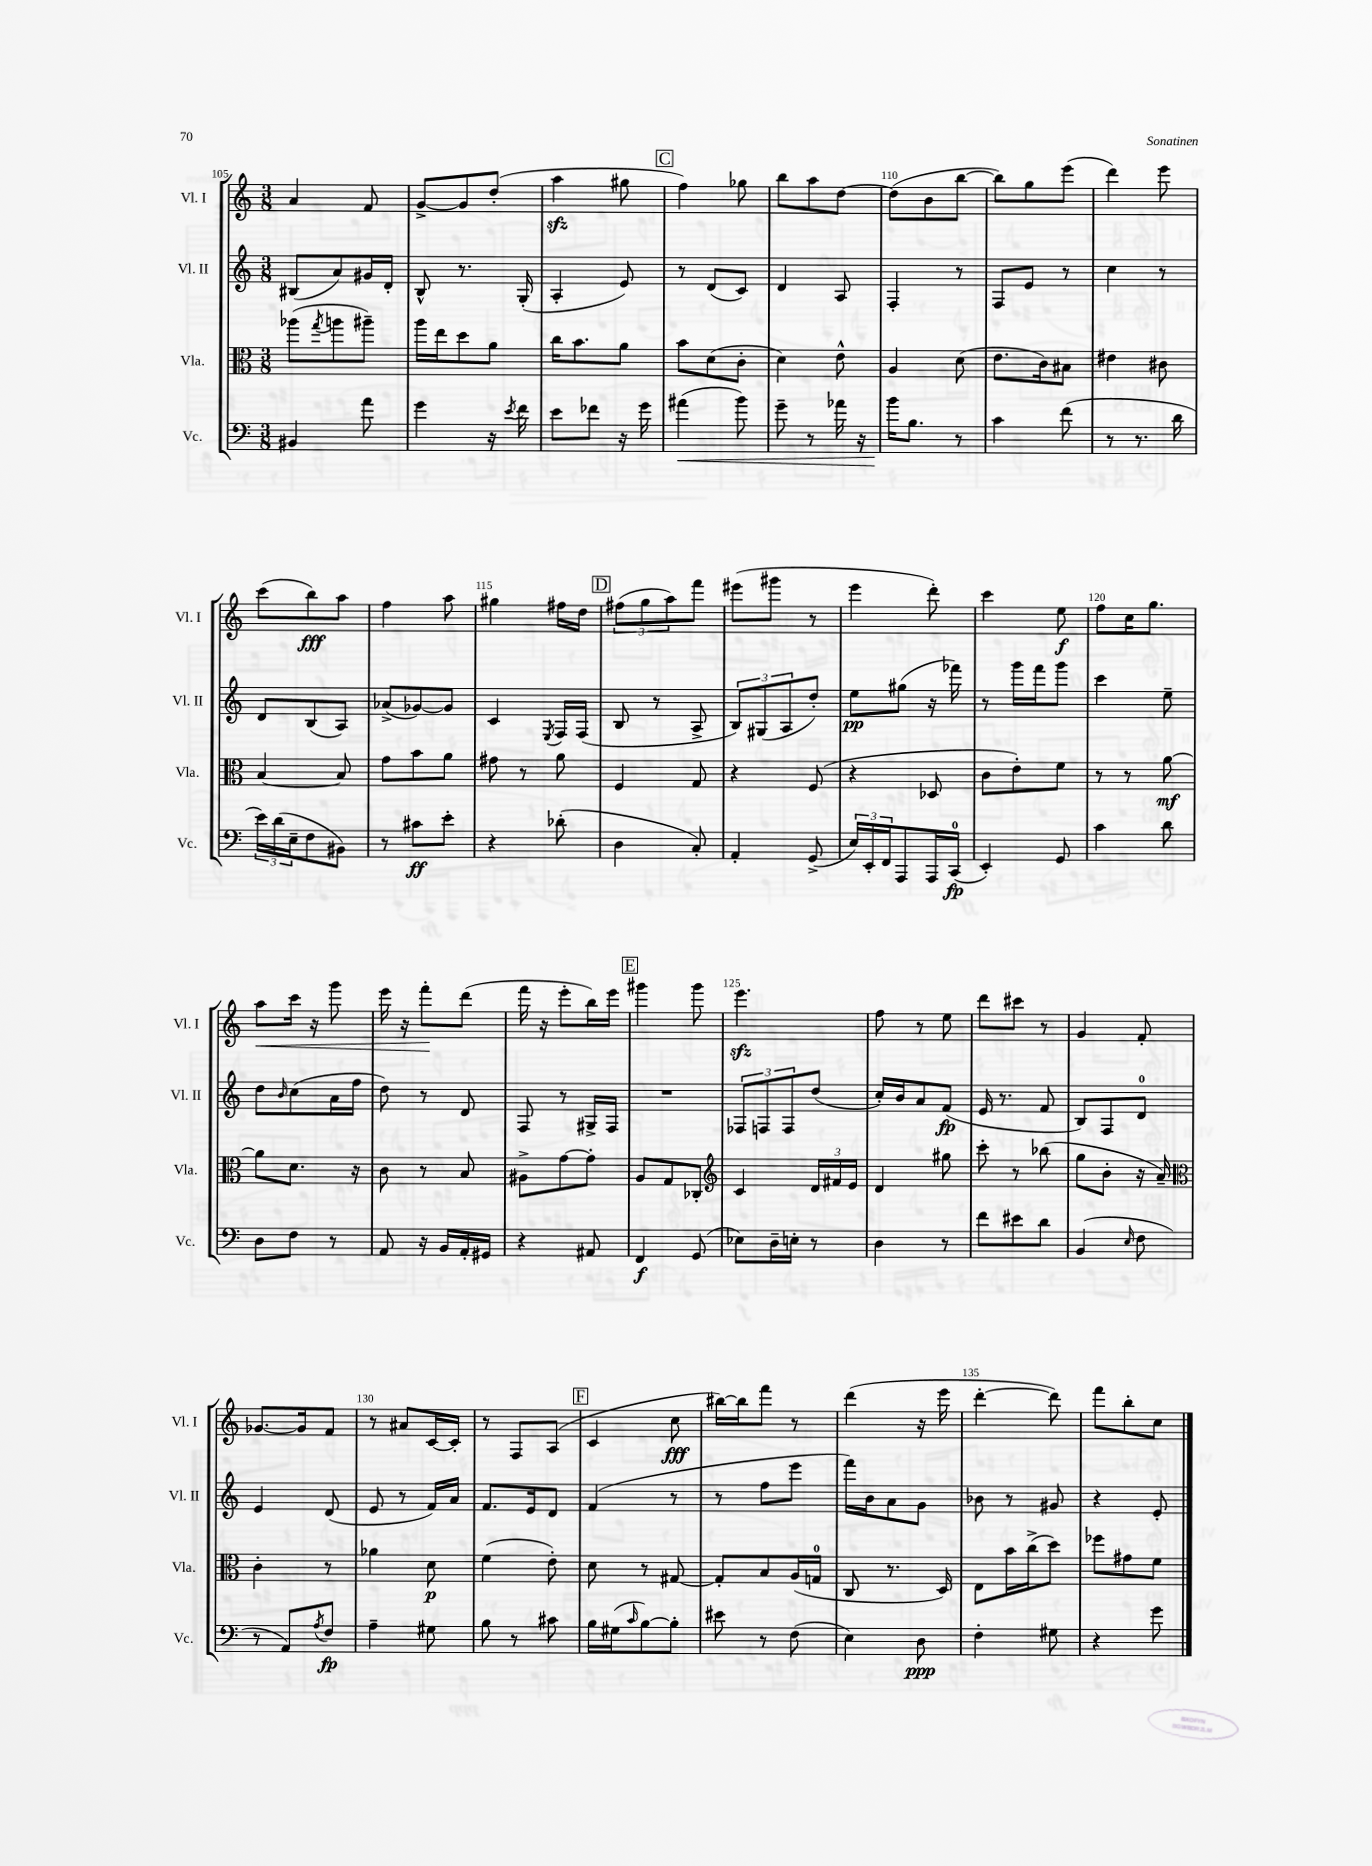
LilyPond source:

<<
\new StaffGroup <<
\new Staff = "s0" \with { instrumentName = "Vl. I" shortInstrumentName = "Vl. I" } {
    \clef treble \key c \major \numericTimeSignature \time 3/8
    a'4 f'8 |
    g'8~-> g'8 d''8-.( |
    a''4\sfz gis''8 |
    \mark \markup { \box "C" } f''4) ges''8 |
    b''8 a''8 d''8~ |
    d''8( b'8 b''8~ |
    b''8) g''8 e'''8( |
    d'''4) e'''8 |
    c'''8( b''8\fff) a''8 |
    f''4 a''8 |
    gis''4 fis''16 d''16 |
    \mark \markup { \box "D" } \tuplet 3/2 { fis''8( g''8 a''8) } f'''8 |
    eis'''8( gis'''8 r8 |
    e'''4 d'''8-.) |
    c'''4 e''8\f |
    f''8 c''16 g''8. |
    a''8\< c'''16 r16 g'''8 |
    e'''16 r16 f'''8-.\! d'''8( |
    f'''16 r16 e'''8-. b''16) e'''16 |
    \mark \markup { \box "E" } gis'''4 gis'''8 |
    e'''4.\sfz |
    f''8 r8 e''8 |
    d'''8 cis'''8 r8 |
    g'4 f'8-. |
    ges'8.~ ges'16 f'8 |
    r8 ais'8 c'16~ c'16-. |
    r8 f8 a8( |
    \mark \markup { \box "F" } c'4 c''8\fff |
    bis''16~) bis''16 f'''8 r8 |
    d'''4( r16 e'''16 |
    d'''4~-. d'''8) |
    f'''8 b''8-. c''8 \bar "|." |
}
\new Staff = "s1" \with { instrumentName = "Vl. II" shortInstrumentName = "Vl. II" } {
    \clef treble \key c \major \numericTimeSignature \time 3/8
    bis8( a'8) gis'16 d'16-. |
    b8-^ r8. g16-.( |
    a4-. e'8) |
    \mark \markup { \box "C" } r8 d'8( c'8) |
    d'4 a8 |
    f4-. r8 |
    f8 e'8 r8 |
    c''4 r8 |
    d'8 b8( a8) |
    aes'8->( ges'8~) ges'8 |
    c'4 \acciaccatura { e8 } f16 f16( |
    \mark \markup { \box "D" } b8 r8 a8-> |
    \tuplet 3/2 { b8) gis8( a8 } d''8-.) |
    e''8\pp gis''8( r16 fes'''16) |
    r8 g'''16 f'''16 g'''8 |
    c'''4 e''8-- |
    d''8 \grace { b'16 } c''8( a'16 f''16 |
    d''8) r8 d'8 |
    f8 r8 gis16-> f16 |
    \mark \markup { \box "E" } R4. |
    \tuplet 3/2 { fes8 f8 f8 } d''8( |
    c''16-.) b'16 a'8 f'8\fp( |
    e'16 r8. f'8 |
    b8) f8 d'8-0 |
    e'4 d'8( |
    e'8 r8 f'16) a'16 |
    f'8. e'16 d'8 |
    \mark \markup { \box "F" } f'4( r8 |
    r8 f''8 e'''8 |
    f'''16) b'16 a'8 g'8 |
    bes'8 r8 gis'8 |
    r4 e'8-. \bar "|." |
}
\new Staff = "s2" \with { instrumentName = "Vla." shortInstrumentName = "Vla." } {
    \clef alto \key c \major \numericTimeSignature \time 3/8
    aes''8( \acciaccatura { g''8 } a''8 ais''8--) |
    a''16 e''16 d''8 a'8 |
    c''16 b'8. a'8 |
    \mark \markup { \box "C" } b'8 d'8( c'8-. |
    d'4) e'8-^ |
    a4 d'8( |
    e'8. c'16) bis8 |
    eis'4 cis'8 |
    b4~ b8 |
    g'8 b'8 a'8 |
    gis'8 r8 a'8 |
    \mark \markup { \box "D" } f4 g8 |
    r4 f8( |
    r4 des8 |
    c'8 e'8-.) f'8 |
    r8 r8 a'8~\mf |
    a'8 d'8. r16 |
    c'8 r8 b8 |
    ais8-> g'8~ g'8-. |
    \mark \markup { \box "E" } a8 g8 ces8-. |
    \clef treble c'4 \tuplet 3/2 { d'16 fis'16 e'16 } |
    d'4 gis''8 |
    c'''8-. r8 bes''8( |
    g''8 b'8-. r16 a'16--) |
    \clef alto c'4-. r8 |
    aes'4 d'8\p |
    f'4( e'8-.) |
    \mark \markup { \box "F" } d'8 r8 gis8~ |
    gis8-. b8 a16( g16-0 |
    c8 r8. d16) |
    e8 b'16 c''16->( d''8) |
    fes''8 gis'8 f'8 \bar "|." |
}
\new Staff = "s3" \with { instrumentName = "Vc." shortInstrumentName = "Vc." } {
    \clef bass \key c \major \numericTimeSignature \time 3/8
    bis,4 a'8 |
    g'4 r16 \acciaccatura { e'8 } f'16 |
    e'8 fes'8 r16 g'16 |
    \mark \markup { \box "C" } ais'4\<( b'8) |
    g'8-- r8 aes'16 r16 |
    b'16\! b8. r8 |
    c'4 f'8( |
    r8 r8. d'16 |
    \tuplet 3/2 { e'16) d'16( e16-- } f8 bis,8) |
    r8 cis'8\ff e'8-. |
    r4 des'8-.( |
    \mark \markup { \box "D" } d4 c8-.) |
    a,4-. g,8->( |
    \tuplet 3/2 { e16) e,16-. f,16 } a,,8 a,,16 c,16-0\fp( |
    e,4-.) g,8 |
    c'4 d'8 |
    d8 f8 r8 |
    a,8 r16 b,16 a,16-. gis,16 |
    r4 ais,8 |
    \mark \markup { \box "E" } f,4\f g,8( |
    ees8) d16-- e16-. r8 |
    d4 r8 |
    f'8 eis'8 d'8 |
    b,4( \grace { e16 } f8 |
    r8 a,8) \acciaccatura { a8 } f8\fp |
    a4-- gis8 |
    b8 r8 cis'8 |
    \mark \markup { \box "F" } b16 gis16( \grace { c'16 } b8~) b8-. |
    eis'8 r8 f8( |
    e4) d8\ppp |
    f4-. gis8 |
    r4 g'8 \bar "|." |
}
>>
>>
\layout { \context { \Score currentBarNumber = #105 \override BarNumber.break-visibility = ##(#f #t #t) barNumberVisibility = #(every-nth-bar-number-visible 5) } }
